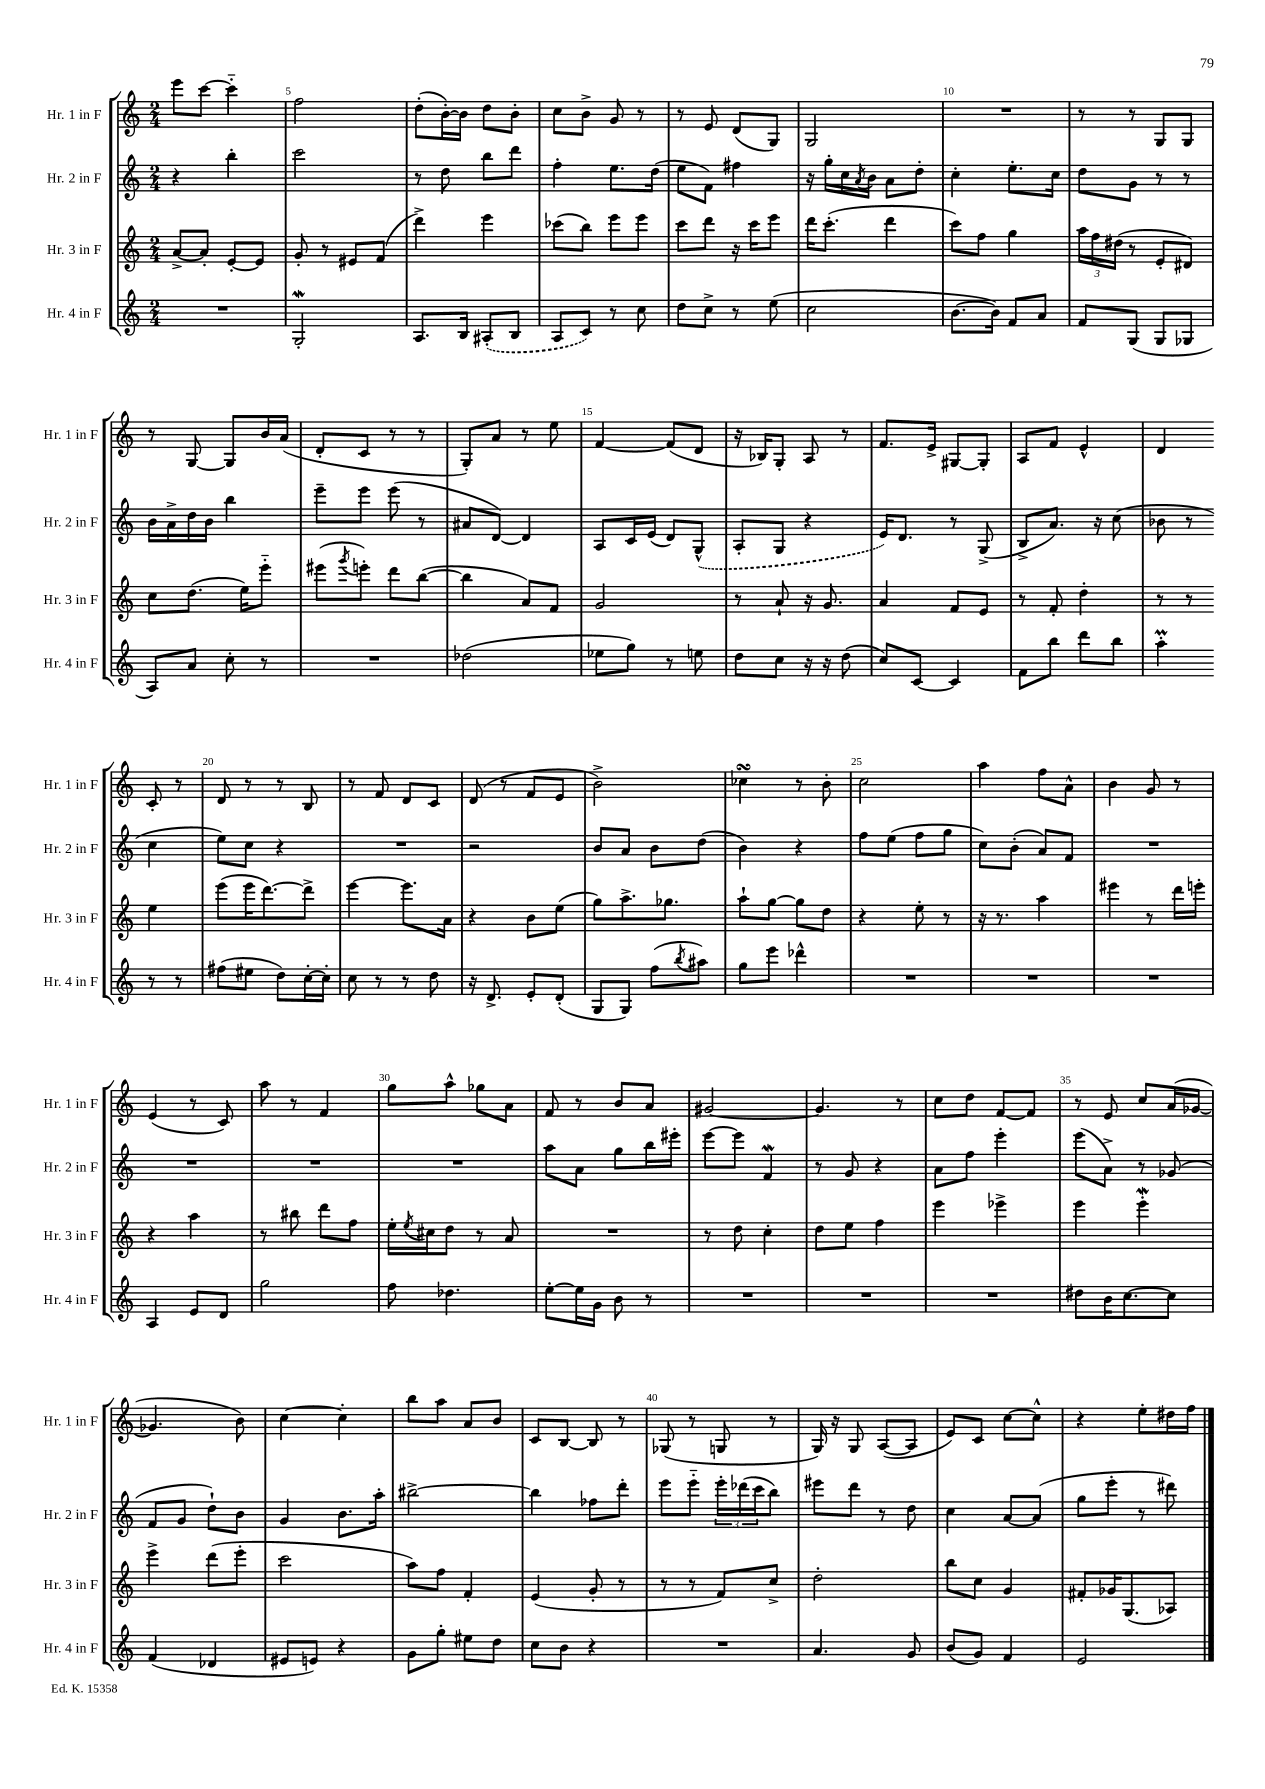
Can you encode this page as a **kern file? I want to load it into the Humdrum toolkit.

**kern	**kern	**kern	**kern
*staff4	*staff3	*staff2	*staff1
*clefG2	*clefG2	*clefG2	*clefG2
*k[]	*k[]	*k[]	*k[]
*M2/4	*M2/4	*M2/4	*M2/4
2r	[8a^	4r	8eee
.	8a']	.	[8ccc
.	[8e'	4bb'	4ccc'~]
.	8e]	.	.
=	=	=	=
2G'	8g'	2ccc	2ff
.	8r	.	.
.	8e#	.	.
.	(8f	.	.
=	=	=	=
8.A	4ddd^)	8r	(8dd'
.	.	8dd	[16b')
16B	.	.	16b]
(8A#'	4eee	8bb	8dd
8B	.	8ddd	8b'
=	=	=	=
8A	(8ccc-	4ff'	8cc
8c)	8bb)	.	8b^
8r	8eee	8.ee	8g
8cc	8eee	.	8r
.	.	(16dd	.
=	=	=	=
8dd	8ccc	8ee	8r
8cc^	8ddd	8f)	8e
8r	16r	4ff#	(8d
.	16ccc	.	.
(8ee	8eee	.	8G)
=	=	=	=
2cc	16ddd	16r	2G
.	(8.ccc'	16gg'	.
.	.	16cc	.
.	.	8qa	.
.	.	16b	.
.	4ddd	8a	.
.	.	8dd'	.
=	=	=	=
[8.b	8ccc)	4cc'	2r
.	8ff	.	.
16b])	.	.	.
8f	4gg	8.ee'	.
8a	.	.	.
.	.	16cc	.
=	=	=	=
8f	24aa	8dd	8r
.	24ff	.	.
.	(24dd#	.	.
(8G	8r	8g	8r
8G	8e'	8r	8G
8G-	8d#)	8r	8G
=	=	=	=
8A)	8cc	16b	8r
.	.	16a^	.
8a	(8.dd	16dd	[8G
.	.	16b	.
8cc'	.	4bb	8G]
.	16ee)	.	.
8r	8eee'~	.	16b
.	.	.	(16a
=	=	=	=
2r	(8eee#	8eee~	8d'
.	8qggg	.	.
.	8eee')	8eee	8c
.	8ddd	(8eee	8r
.	([8bb	8r	8r
=	=	=	=
(2dd-	4bb]	8a#	8G')
.	.	[8d)	8a
.	8a)	4d]	8r
.	8f	.	8ee
=	=	=	=
8ee-	2g	8A	[4f
8gg)	.	16c	.
.	.	(16e	.
8r	.	8d)	(8f]
8ee	.	(8G^^	8d
=	=	=	=
8dd	8r	8A'	16r
.	.	.	16B-)
8cc	8a`	8G	8G'
16r	16r	4r	8A
16r	8.g	.	.
(8dd	.	.	8r
=	=	=	=
8cc)	4a	16e)	8.f
.	.	8.d	.
[8c	.	.	.
.	.	.	16e^
4c]	8f	8r	[8G#
.	8e	(8G^	8G#']
=	=	=	=
8f	8r	8B^	8A
8bb	8f'	8.a)	8f
8ddd	4dd'	.	4e^^
.	.	16r	.
8bb	.	(8cc	.
=	=	=	=
4aa'	8r	8b-	4d
.	8r	8r	.
8r	4ee	4cc	8c'
8r	.	.	8r
=	=	=	=
(8ff#	(8eee	8ee)	8d
8ee#	16eee	8cc	8r
.	[8.ddd)	.	.
8dd)	.	4r	8r
[16cc'	8ddd^]	.	8B
16cc']	.	.	.
=	=	=	=
8cc	[4eee	2r	8r
8r	.	.	8f
8r	8.eee]	.	8d
8dd	.	.	8c
.	16a	.	.
=	=	=	=
16r	4r	2r	(8d
8.d^	.	.	.
.	.	.	8r
8e'	8b	.	8f
(8d'	(8ee	.	8e
=	=	=	=
8G	8gg)	8b	2b^)
8G)	8.aa^	8a	.
(8ff	.	8b	.
.	8.gg-	.	.
8qbb	.	.	.
8aa#)	.	(8dd	.
=	=	=	=
8gg	8aa`	4b)	4cc-
8eee	[8gg	.	.
4ddd-^^	8gg]	4r	8r
.	8dd	.	8b'
=	=	=	=
2r	4r	8ff	2cc
.	.	(8ee	.
.	8ee'	8ff	.
.	8r	8gg	.
=	=	=	=
2r	16r	8cc)	4aa
.	8.r	.	.
.	.	(8b'	.
.	4aa	8a)	8ff
.	.	8f	8a^^
=	=	=	=
2r	4eee#	2r	4b
.	8r	.	8g
.	16ddd	.	8r
.	16eee'	.	.
=	=	=	=
4A	4r	2r	(4e
8e	4aa	.	8r
8d	.	.	8c)
=	=	=	=
2gg	8r	2r	8aa
.	8bb#	.	8r
.	8ddd	.	4f
.	8ff	.	.
=	=	=	=
8ff	16ee'	2r	8gg
.	8qee	.	.
.	16cc#	.	.
4.dd-	8dd	.	8aa^^
.	8r	.	8gg-
.	8a	.	8a
=	=	=	=
[8ee'	2r	8aa	8f
16ee]	.	8a	8r
16g	.	.	.
8b	.	8gg	8b
8r	.	16bb	8a
.	.	16eee#'	.
=	=	=	=
2r	8r	[8eee	[2g#
.	8dd	8eee]	.
.	4cc'	4f	.
=	=	=	=
2r	8dd	8r	4.g#]
.	8ee	8g	.
.	4ff	4r	.
.	.	.	8r
=	=	=	=
2r	4eee	8a	8cc
.	.	8ff	8dd
.	4eee-^	4eee'	[8f
.	.	.	8f]
=	=	=	=
8dd#	4eee	(8eee	8r
16b	.	8a^)	8e
[8.cc	.	.	.
.	4eee'	8r	8cc
8cc]	.	(8g-	(16a
.	.	.	[16g-
=	=	=	=
(4f	4eee^	8f	4.g-]
.	.	8g	.
4d-	(8ddd	8dd`)	.
.	8eee'	8b	8b)
=	=	=	=
8e#	2ccc	4g	[4cc
8e)	.	.	.
4r	.	8.b	4cc']
.	.	16aa'	.
=	=	=	=
8g	8aa)	[2bb#^	8bb
8gg'	8ff	.	8aa
8ee#	4f'	.	8a
8dd	.	.	8b
=	=	=	=
8cc	(4e	4bb#]	8c
8b	.	.	[8B
4r	8g'	8ff-	8B]
.	8r	8ddd'	8r
=	=	=	=
2r	8r	8eee	(8G-
.	8r	8eee'~	8r
.	8f)	24eee'	8G
.	.	(24ddd-	.
.	.	24ccc	.
.	8cc^	8bb)	8r
=	=	=	=
4.a	2dd'	8eee#	16G)
.	.	.	16r
.	.	8ddd	8G
.	.	8r	([8A
8g	.	8dd	8A]
=	=	=	=
(8b	8bb	4cc	8e)
8g)	8cc	.	8c
4f	4g	[8a	[8cc
.	.	(8a]	8cc^^]
=	=	=	=
2e	8f#'	8gg	4r
.	16g-	8eee'	.
.	(8.G	.	.
.	.	8r	8ee'
.	8A-)	8ddd#)	16dd#
.	.	.	16ff
==	==	==	==
*-	*-	*-	*-
